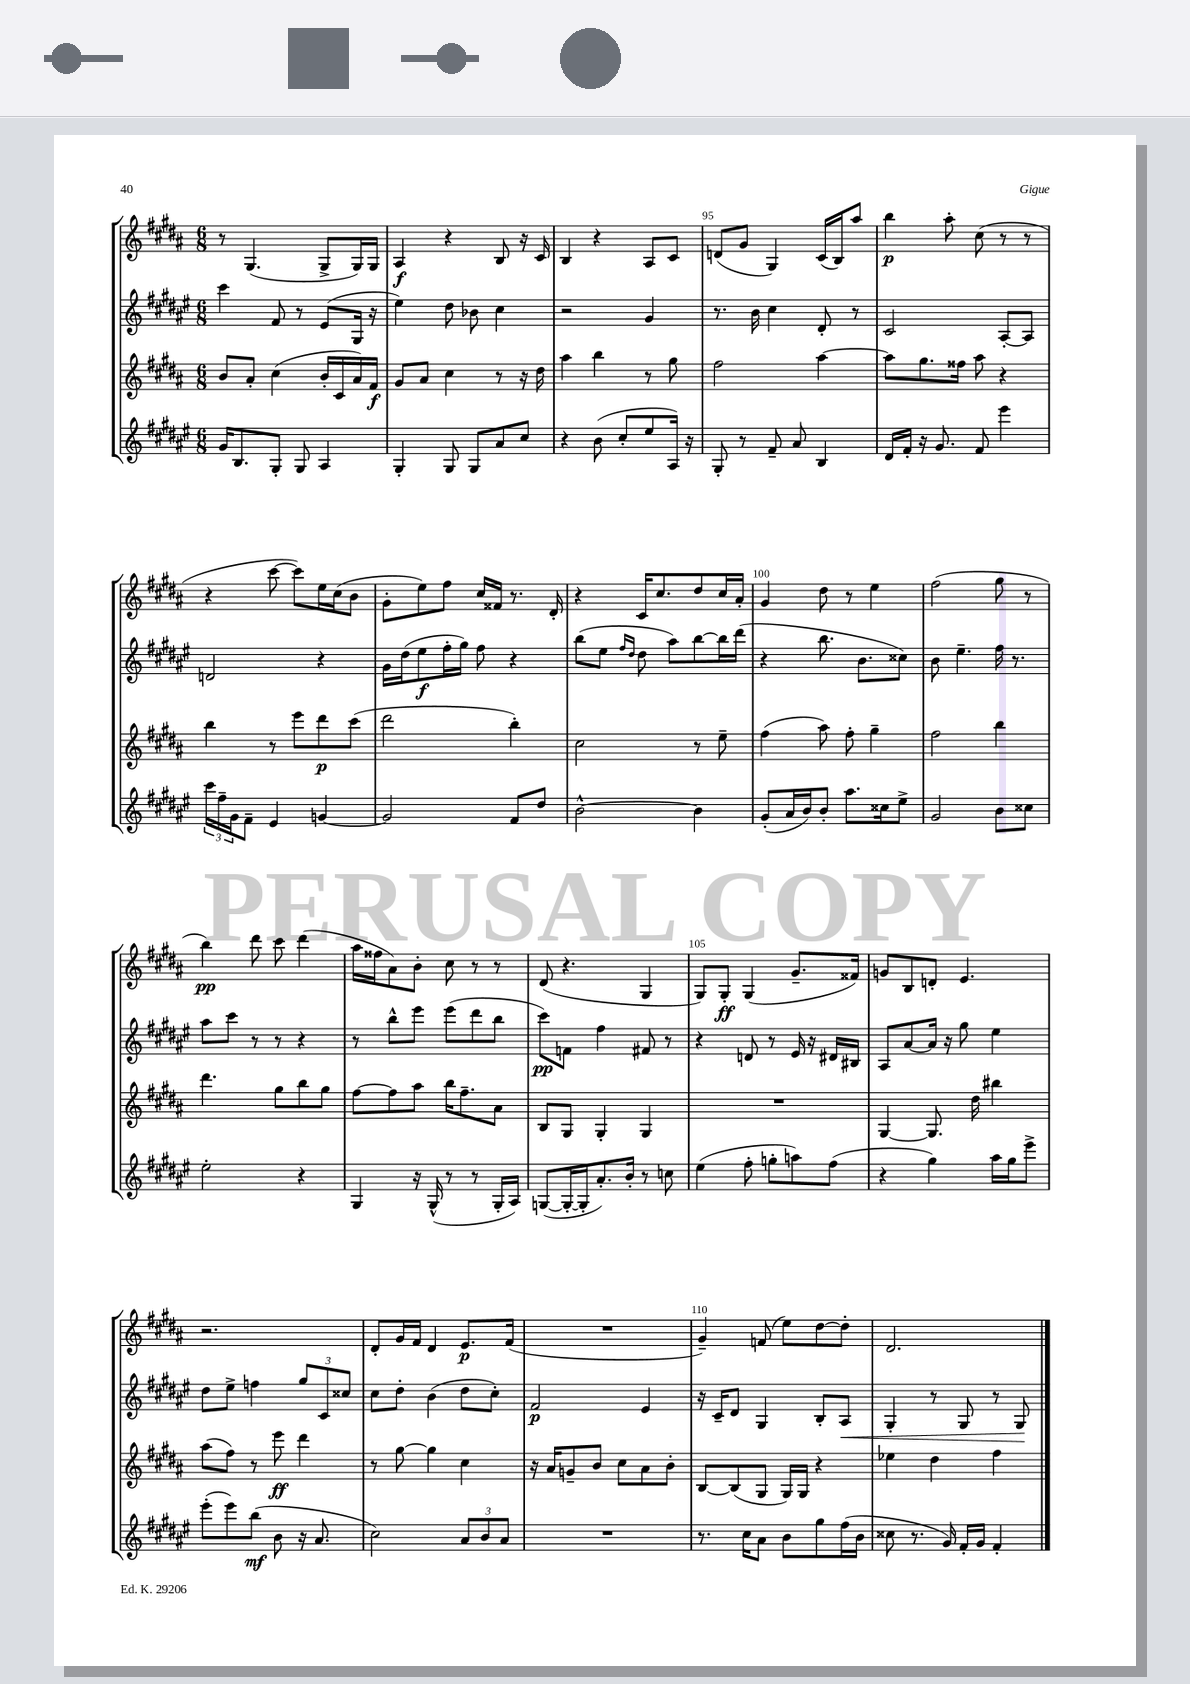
<<
\new StaffGroup <<
\new Staff = "s0" {
    \clef treble \key b \major \numericTimeSignature \time 6/8
    r8 gis4.( gis8-> gis16) gis16 |
    ais4\f r4 b8 r16 cis'16 |
    b4 r4 ais8 cis'8 |
    d'8( gis'8 gis4) cis'16( b16) ais''8 |
    b''4\p ais''8-. cis''8( r8 r8 |
    r4 cis'''8~ cis'''8) e''16 cis''16( b'8 |
    gis'8-. e''8) fis''8 cis''16 fisis'16 r8. dis'16-. |
    r4 cis'16 cis''8. dis''8 cis''16 ais'16-. |
    gis'4 dis''8 r8 e''4 |
    fis''2( gis''8 r8 |
    b''4\pp) dis'''8 cis'''8 dis'''4( |
    ais''16 fisis''16 ais'8) b'8-. cis''8 r8 r8 |
    dis'8( r4. gis4 |
    gis8) gis8-.\ff gis4( gis'8.-- fisis'16) |
    g'8 b8 d'8-. e'4. |
    r2. |
    dis'8-. gis'16 fis'16 dis'4 e'8.\p fis'16( |
    R2. |
    gis'4--) f'8( e''8) dis''8~ dis''8-. |
    dis'2. \bar "|." |
}
\new Staff = "s1" {
    \clef treble \key fis \major \numericTimeSignature \time 6/8
    cis'''4 fis'8 r8 eis'8( gis16 r16 |
    eis''4) dis''8 bes'8 cis''4 |
    r2 gis'4 |
    r8. b'16 cis''4 dis'8-. r8 |
    cis'2 ais8~-. ais8 |
    d'2 r4 |
    gis'16 dis''16( eis''8\f fis''16-. gis''16) fis''8 r4 |
    b''8( eis''8 \grace { fis''16 dis''16 } dis''8 ais''8) b''8~ b''16 dis'''16( |
    r4 b''8. b'8. cisis''8) |
    b'8 eis''4.-- fis''16 r8. |
    ais''8 cis'''8 r8 r8 r4 |
    r8 b''8-^ eis'''8 eis'''8( dis'''8 b''8 |
    cis'''8\pp) f'8 fis''4 fis'8 r8 |
    r4 d'8 r8 eis'16 r16 dis'16 bis16 |
    ais8 ais'8~ ais'16 r16 gis''8 eis''4 |
    dis''8 eis''8-> f''4 \tuplet 3/2 { gis''8 cis'8 cisis''8 } |
    cis''8 dis''8-. b'4( dis''8 cis''8-.) |
    fis'2\p eis'4 |
    r16 cis'16-- dis'8 gis4 b8-. ais8\< |
    gis4-. r8 gis8 r8 gis8\! \bar "|." |
}
\new Staff = "s2" {
    \clef treble \key b \major \numericTimeSignature \time 6/8
    b'8 ais'8-. cis''4( b'16-. cis'16 ais'16) fis'16\f |
    gis'8 ais'8 cis''4 r8 r16 dis''16 |
    ais''4 b''4 r8 gis''8 |
    fis''2 ais''4~ |
    ais''8 gis''8. fisis''16 ais''8 r4 |
    b''4 r8 e'''8 dis'''8\p cis'''8( |
    dis'''2 b''4-.) |
    cis''2 r8 e''8-- |
    fis''4( ais''8) fis''8-. gis''4-- |
    fis''2 b''4 |
    dis'''4. gis''8 b''8 gis''8 |
    fis''8~ fis''8 ais''8 b''16 fis''8.-- ais'8 |
    b8 gis8 gis4-. gis4 |
    R2. |
    gis4~ gis8. dis''16 bis''4 |
    ais''8( fis''8) r8 e'''8\ff dis'''4 |
    r8 gis''8~ gis''4 cis''4 |
    r16 ais'16 g'8-- b'8 cis''8 ais'8 b'8-. |
    b8~ b8( gis8 gis16) gis16 r4 |
    ees''4 dis''4 fis''4 \bar "|." |
}
\new Staff = "s3" {
    \clef treble \key fis \major \numericTimeSignature \time 6/8
    gis'16 b8. gis8-. gis8 ais4 |
    gis4-. gis8 gis8 ais'8 cis''8 |
    r4 b'8( cis''8-. eis''8 ais16) r16 |
    gis8-. r8 fis'8-- ais'8 b4 |
    dis'16 fis'16-. r16 gis'8. fis'8 eis'''4 |
    \tuplet 3/2 { cis'''16 fis''16-- gis'16 } fis'8-- eis'4 g'4~ |
    g'2 fis'8 dis''8 |
    b'2~-^ b'4 |
    gis'8-.( ais'16 b'16) b'8-. ais''8. cisis''16 eis''8-> |
    gis'2 b'8 cisis''8 |
    eis''2-. r4 |
    gis4 r16 gis16-^( r8 r8 gis16-. ais16) |
    g8~( g16~-. g16-. ais'8.-.) b'16-. r8 c''8 |
    eis''4( fis''8-. g''8-. a''8) fis''8( |
    r4 gis''4) ais''16 gis''16 eis'''8-> |
    eis'''8-.( eis'''8) b''8\mf( b'8 r16 ais'8. |
    cis''2) \tuplet 3/2 { ais'8 b'8 ais'8 } |
    R2. |
    r8. cis''16 ais'8 b'8 gis''8 fis''16( b'16 |
    cisis''8 r8. gis'16) fis'16-. gis'16 fis'4-. \bar "|." |
}
>>
>>
\layout { \context { \Score currentBarNumber = #92 \override BarNumber.break-visibility = ##(#f #t #t) barNumberVisibility = #(every-nth-bar-number-visible 5) } }
